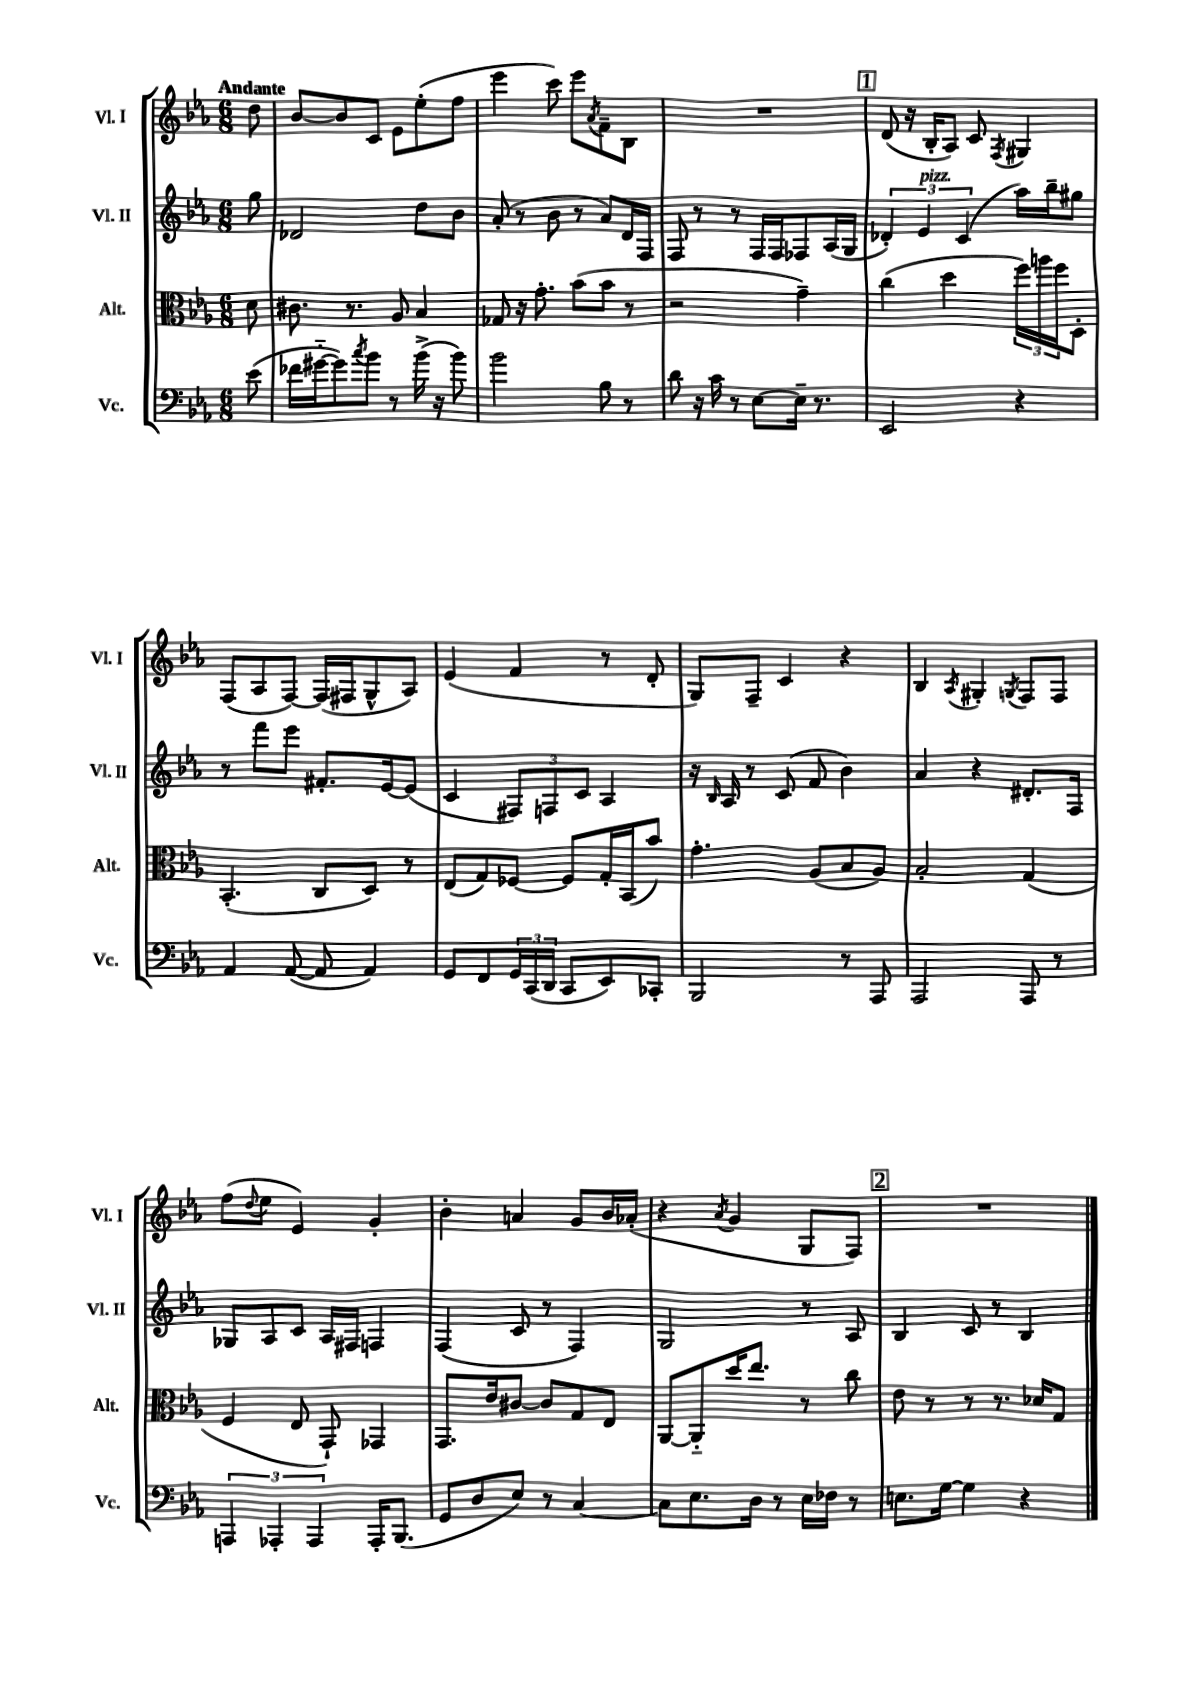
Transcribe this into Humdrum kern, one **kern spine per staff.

**kern	**kern	**kern	**kern
*staff4	*staff3	*staff2	*staff1
*clefF4	*clefC3	*clefG2	*clefG2
*k[b-e-a-]	*k[b-e-a-]	*k[b-e-a-]	*k[b-e-a-]
*M6/8	*M6/8	*M6/8	*M6/8
(8e-	8d	8gg	8dd
=	=	=	=
16f-	8.c#	2d-	[8b-
[16g#'~	.	.	.
8g#])	.	.	8b-]
.	8.r	.	.
8qcc	.	.	.
8b-	.	.	8c
8r	8A-	.	8e-
(16b-^	4B-	8dd	(8ee-'
16r	.	.	.
8b-)	.	8b-	8ff
=	=	=	=
2b-	8G-	(8a-'	4eee-
.	16r	8r	.
.	8.g'	.	.
.	.	8b-	8ccc)
.	(8b-	8r	8eee-
.	.	.	8qa-
8B-	8b-	8a-)	8f~
8r	8r	16d	8B-
.	.	16F	.
=	=	=	=
8d	2r	8F	2.r
16r	.	8r	.
16c	.	.	.
8r	.	8r	.
[8E-	.	16F	.
.	.	16F	.
16E-~]	4g~)	8F-	.
8.r	.	.	.
.	.	(16A-	.
.	.	16G	.
=	=	=	=
2EE-	(4cc	6d-')	(8d
.	.	.	16r
.	.	6e-	.
.	.	.	16B-'
.	4dd	.	8A-)
.	.	(6c	.
.	.	.	8c
.	.	.	8qF
4r	24ff)	16aa-)	4G#
.	24aa	.	.
.	.	16bb-~	.
.	24ff	.	.
.	8D'	8gg#	.
=	=	=	=
4AA-	(4.BB-'	8r	(8F
.	.	8fff	8A-
([8AA-	.	8eee-	[8F)
8AA-]	8C	8.f#'	(16F]
.	.	.	16F#
4AA-)	8D)	.	8G^^
.	.	[16e-	.
.	8r	(8e-]	8A-)
=	=	=	=
8GG	(8E-	4c	(4e-
8FF	8G)	.	.
24GG	[8F-	12F#)	4f
(24CC	.	.	.
24DD	.	12F	.
8CC	8F-]	.	.
.	.	12c	.
8EE-)	16G'	4A-	8r
.	(16BB-	.	.
8CC-'	8b-)	.	8d'
=	=	=	=
2BBB-	4.g'	16r	8G)
.	.	16qqB-	.
.	.	16A-	.
.	.	8r	8F~
.	.	(8c	4c
.	(8A-	8f	.
8r	8B-	4b-)	4r
8AAA-	8A-)	.	.
=	=	=	=
2AAA-	2B-'	4a-	4B-
.	.	.	8qA-
.	.	4r	4G#'
.	.	.	8qG
8AAA-	(4G	8.d#'	8F
8r	.	.	8F
.	.	16F	.
=	=	=	=
6AAA	4F	8G-	(8ff
.	.	.	8qqdd
.	.	8A-	8ee-
6AAA-'	.	.	.
.	8E-	8c	4e-)
6AAA-	.	.	.
.	8GG`)	16A-	.
.	.	16F#	.
16AAA-'	4GG-	4F	4g'
(8.BBB-	.	.	.
=	=	=	=
8GG	8.GG	(4F	4b-'
8D	.	.	.
.	16e-	.	.
8E-)	[8c#	8c	4a
8r	8c#]	8r	.
[4C	8G	4F)	8g
.	8E-	.	16b-
.	.	.	(16a-'
=	=	=	=
8C]	[8AA-	2G	4r
8.E-	8AA-'~]	.	.
.	.	.	8qa-
.	16dd	.	4g
16D	8.ee-	.	.
8r	.	.	.
16E-	8r	8r	8G
16F-	.	.	.
8r	8cc	8A-	8F)
=	=	=	=
8.E	8e-	4B-	2.r
.	8r	.	.
[16G	.	.	.
4G]	8r	8c	.
.	8.r	8r	.
4r	.	4B-	.
.	16d-	.	.
.	8G	.	.
==	==	==	==
*-	*-	*-	*-
